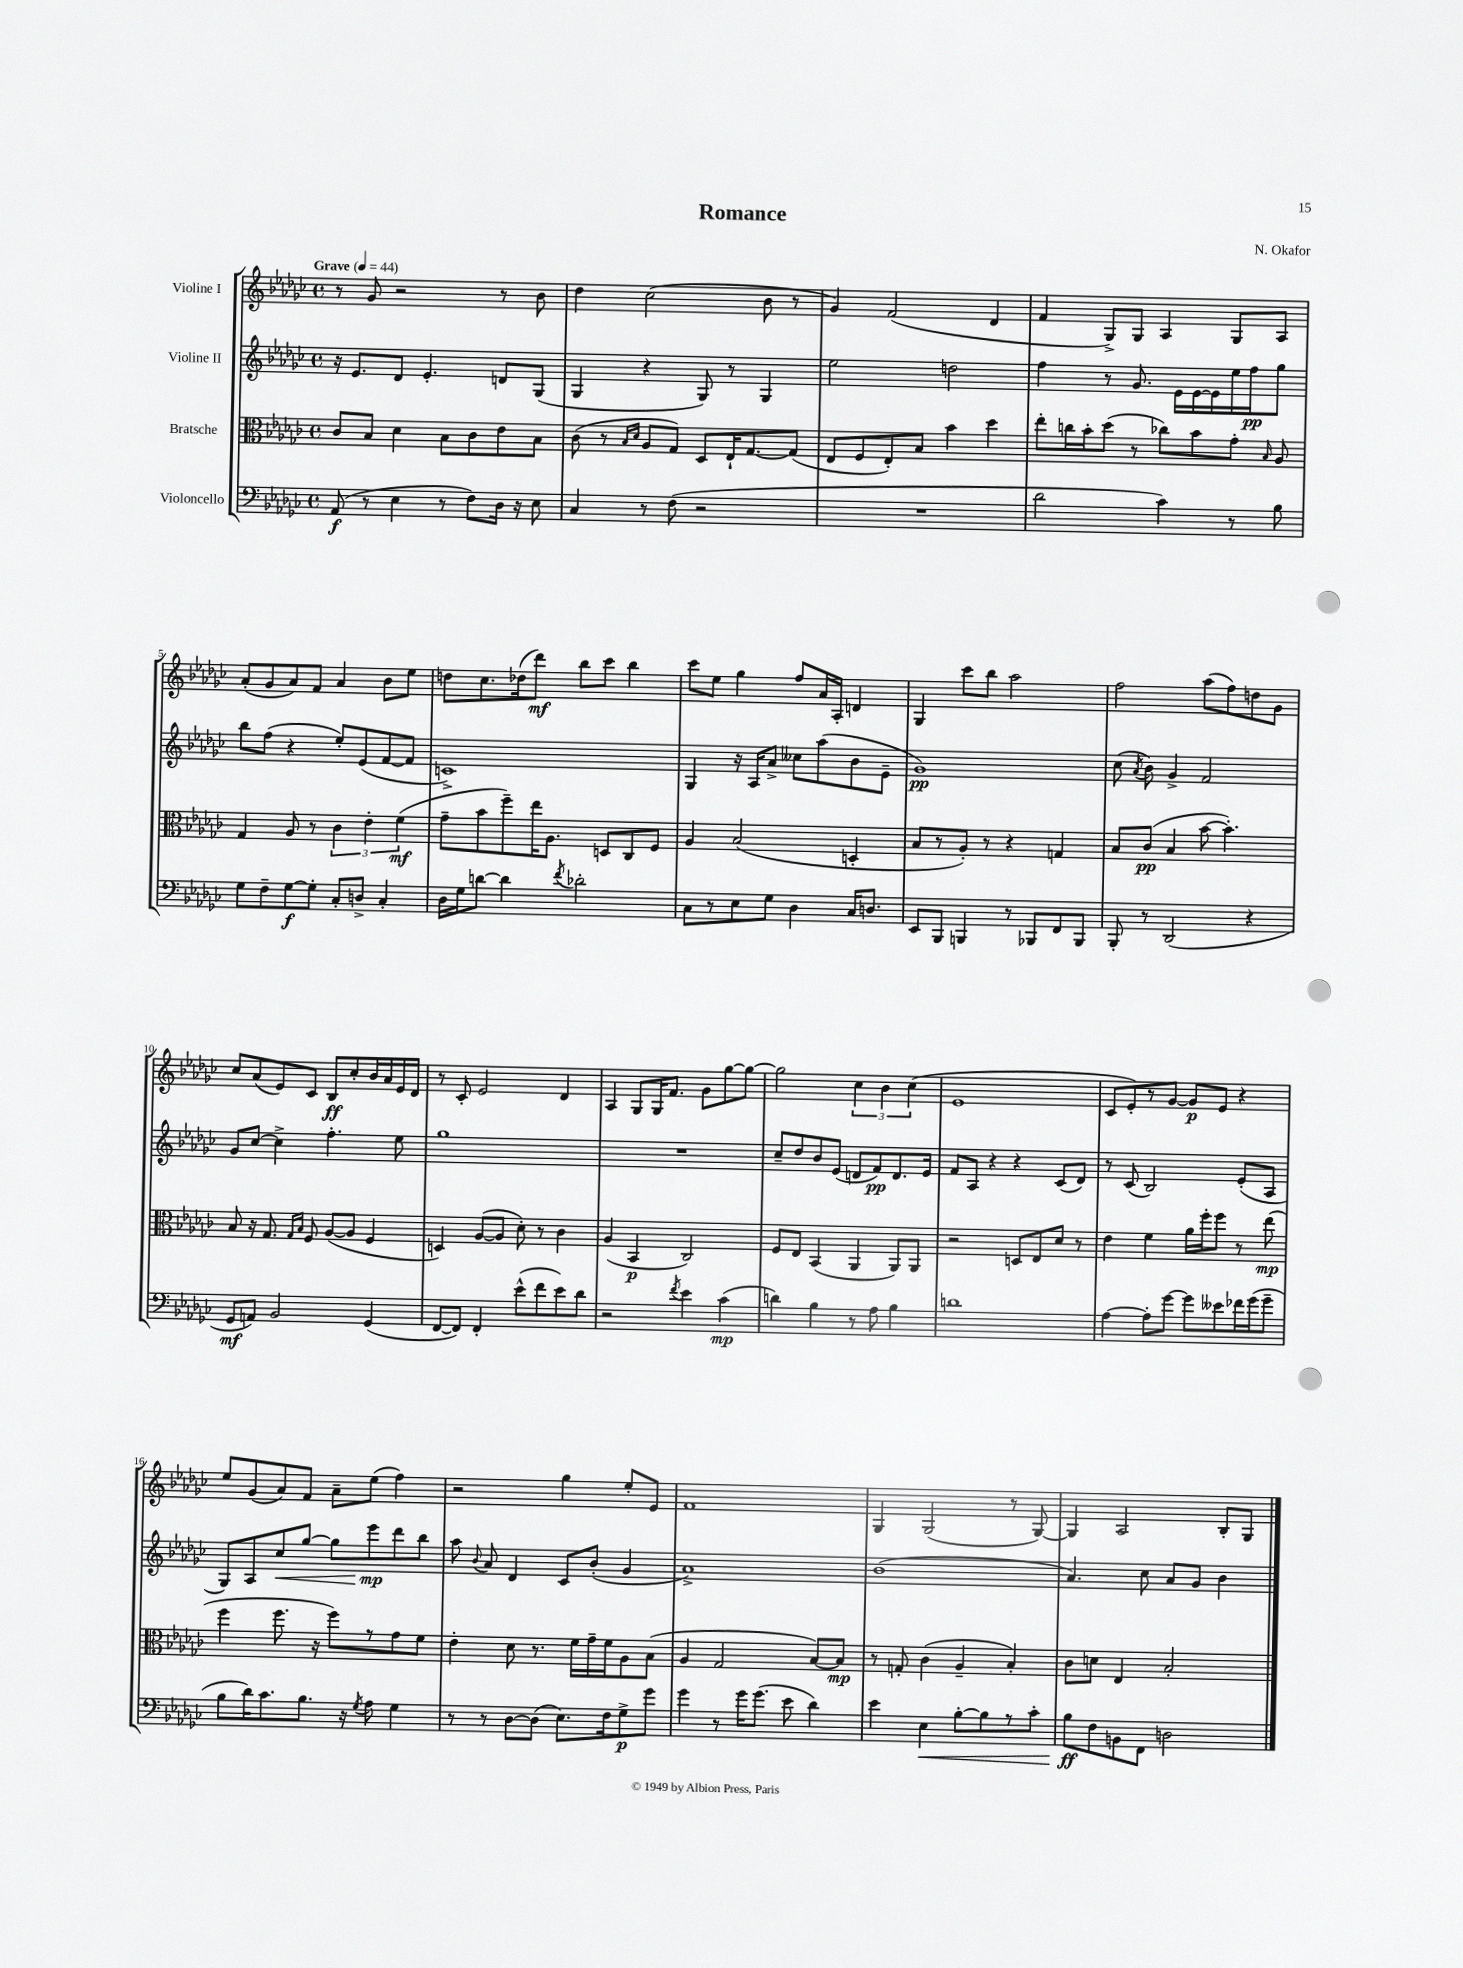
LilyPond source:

\header { title = "Romance" composer = "N. Okafor" }
<<
\new StaffGroup <<
\new Staff = "s0" \with { instrumentName = "Violine I" } {
    \clef treble \key ges \major \defaultTimeSignature \time 4/4 \tempo "Grave" 4 = 44
    \autoBeamOff r8 ges'8 r2 r8 bes'8 |
    des''4 ces''2( bes'8 r8 |
    ges'4) f'2( des'4 |
    f'4 ges8[->) ges8] aes4 ges8[ aes8] |
    aes'8[-.( ges'8 aes'8) f'8] aes'4 bes'8[ ees''8] |
    d''8[ ces''8. des''16( des'''8]\mf) bes''8[ ces'''8] bes''4 |
    ces'''8[ ees''8] ges''4 f''8[ aes'16 aes16]-. d'4 |
    ges4 ces'''8[ bes''8] aes''2 |
    f''2 aes''8[( f''8) d''8 ges'8] |
    ces''8[ aes'8( ees'8) ces'8] bes8[\ff ces''8-. bes'16 aes'16 ees'16 des'16] |
    r8 ces'8-. ees'2 des'4 |
    aes4 ges8[ ges16 f'8.] ges'8[ ges''8~ ges''8]~ |
    ges''2 \tuplet 3/2 { ces''4 bes'4 ces''4( } |
    ees'1 |
    ces'8[ ees'8-.) r8 ges'8]~ ges'8[\p ees'8] r4 |
    ees''8[ ges'8( aes'8) f'8] aes'8[-- ees''8]( f''4) |
    r2 ges''4 ees''8[-. ees'8] |
    f'1 |
    ges4 ges2( r8 ges8~) |
    ges4 aes2 bes8[-. ges8] \bar "|." |
}
\new Staff = "s1" \with { instrumentName = "Violine II" } {
    \clef treble \key ges \major \defaultTimeSignature \time 4/4
    \autoBeamOff r16 ees'8.[ des'8] ees'4.-. d'8[ ges8]( |
    ges4 r4 ges8) r8 ges4 |
    ees''2 d''2 |
    f''4 r8 ges'8. ees'16[ ees'16~ ees'16 ees''16 f''16\pp ges''8] |
    bes''8[ f''8]( r4 ees''8[-.) ees'8( f'8~ f'8] |
    c'1->) |
    ges4 r16 aes16[ aes'8]-> ceses''8[ aes''8( bes'8 ees'8]-- |
    ges'1\pp) |
    ces''8( \acciaccatura { aes'8 } bes'8) ges'4-> f'2 |
    ges'8[ ces''8]~ ces''4-> f''4.-. ees''8 |
    ges''1 |
    R1 |
    ces''8[-- des''8 bes'8 ees'8]( d'8[ f'8\pp) d'8. ees'16] |
    f'8[ aes8] r4 r4 ces'8[( des'8]) |
    r8 ces'8( bes2) ees'8[-.( aes8] |
    ges8[) aes8 ces''8\< ges''8]~ ges''8[ ees'''8\mp\! des'''8 bes''8] |
    aes''8 \appoggiatura { bes'8 } aes'8 des'4 ces'8[ bes'8]-.( ges'4 |
    aes'1->) |
    bes'1( |
    aes'4.) ces''8 aes'8[ ges'8] bes'4 \bar "|." |
}
\new Staff = "s2" \with { instrumentName = "Bratsche" } {
    \clef alto \key ges \major \defaultTimeSignature \time 4/4
    \autoBeamOff ces'8[ bes8] des'4 bes8[ ces'8 ees'8 bes8] |
    ces'8( r8 \grace { bes16[ des'16] } aes8[ ges8]) des8[ ees16-! ges8.~ ges8]( |
    ees8[ f8 ees8-.) bes8] bes'4 des''4 |
    ees''8[-. c''16 bes'16-. des''8]( r8 ces''8[) bes'8 ges'8]-. \grace { bes16 } aes8 |
    ges4 aes8 r8 \tuplet 3/2 { ces'4 ees'4-. f'4\mf( } |
    ges'8[-- bes'8 f''8--) ees''16 aes8.] d8[ ces8 f8] |
    aes4 bes2( d4-. |
    bes8[ r8 aes8]-.) r8 r4 g4 |
    bes8[ ces'8]\pp( bes4 bes'8~ bes'4.-.) |
    bes8 r16 ges8. \grace { ges16[ bes16] } f8 aes8[~( aes8] f4 |
    d4) aes8[~( aes8] des'8-.) r8 ces'4 |
    aes4( bes,4\p ces2) |
    f8[ ees8] bes,4( aes,4 aes,8[) aes,8] |
    r2 d8[ ees8 des'8] r8 |
    ees'4 f'4 aes'16[ f''16-. f''8] r8 ees''8\mp( |
    f''4 f''8. r16 f''8[) r8 ges'8 f'8] |
    ees'4-. des'8 r8. f'16[ ges'16-- f'16 aes8 bes8]( |
    aes4 ges2 bes8[~) bes8]\mp |
    r8 g8-. ces'4( aes4-- bes4-.) |
    ces'8[ d'8] ees4 bes2-. \bar "|." |
}
\new Staff = "s3" \with { instrumentName = "Violoncello" } {
    \clef bass \key ges \major \defaultTimeSignature \time 4/4
    \autoBeamOff aes,8\f( r8 ees4 r8 f8[) des16] r16 ees8 |
    ces4 r8 f8( r2 |
    R1 |
    des'2 ces'4) r8 bes8 |
    ges8[ f8-- ges8~\f ges8]-. ces8[-. d8]-> ces4-. |
    des16[ ges16 d'8]~ d'4 \acciaccatura { f'8 } des'2-. |
    ces8[ r8 ees8 ges8] des4 ces16[ d8.] |
    ees,8[ bes,,8] b,,4 r8 bes,,8[ f,8 bes,,8] |
    bes,,8-. r8 des,2( r4 |
    ges,8[\mf a,8]) bes,2 ges,4( |
    f,8[~ f,8]) f,4-. ees'8[-^( f'8 ees'8) des'8] |
    r2 \acciaccatura { f'8 } ees'4 ces'4\mp( |
    d'4) bes4 r8 aes8 bes4 |
    d'1 |
    aes4~ aes8[-. ges'8]~ ges'8[ eeses'8 fes'16 ges'16( ges'8]-- |
    bes8[ des'16) ces'8. bes8.] r16 \acciaccatura { ges8 } aes8 ges4 |
    r8 r8 des8[~ des8]( ees8.[) f16 ges8->\p ges'8] |
    ges'4 r8 ges'16[ ges'8.]( ees'8 des'4) |
    ees'4 ees4\< bes8[~-. bes8 r8 ces'8]-. |
    bes8[\ff\! f8 b,8 f,8] d2 \bar "|." |
}
>>
>>
